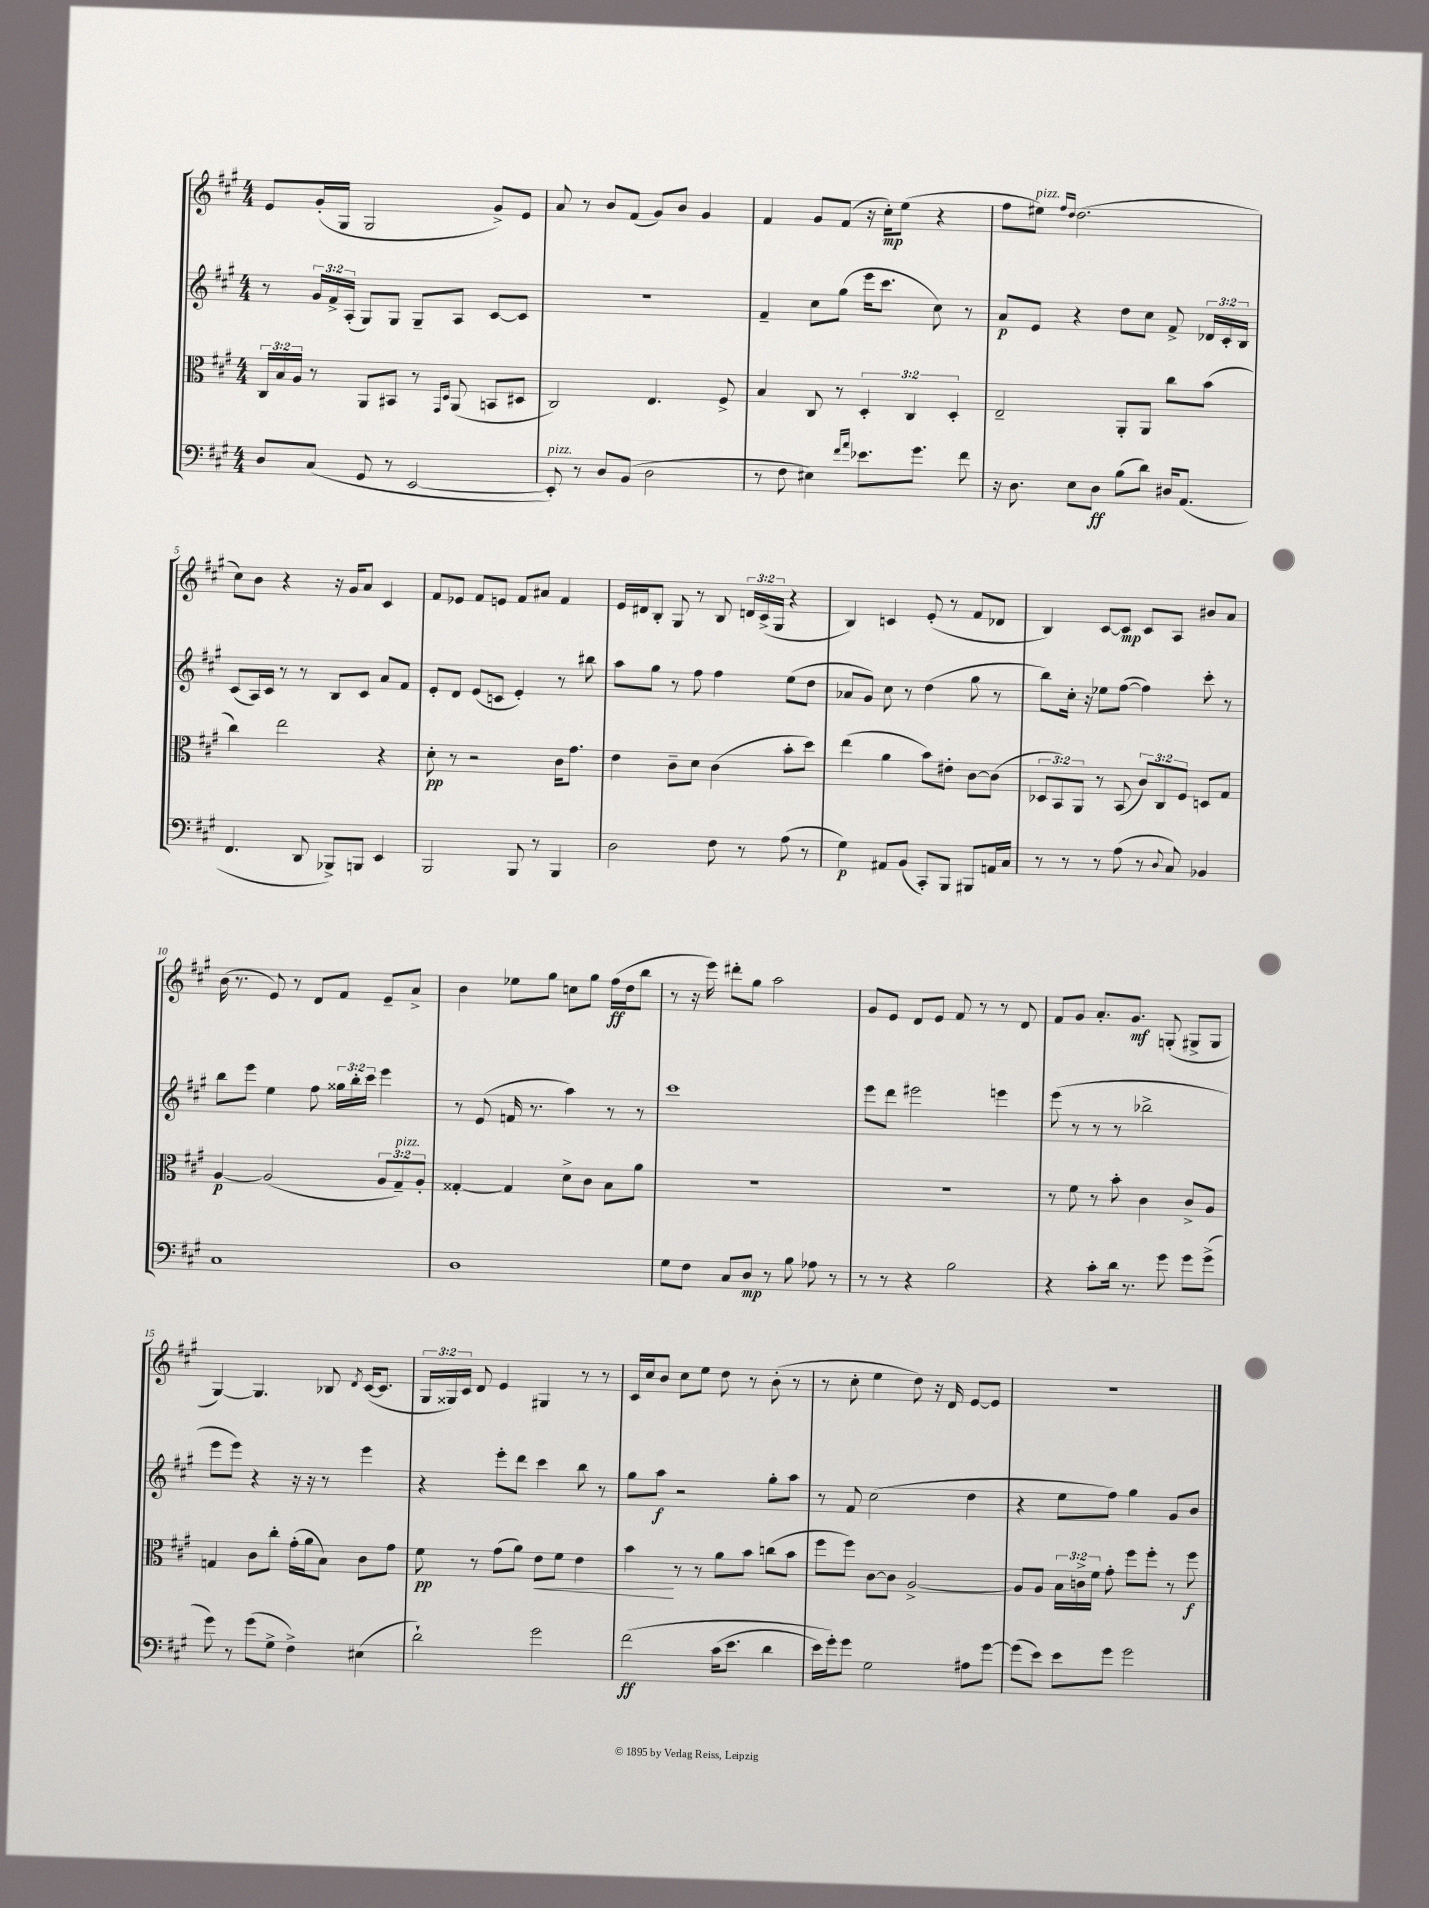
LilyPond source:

<<
\new StaffGroup <<
\new Staff = "s0" {
    \clef treble \key a \major \numericTimeSignature \time 4/4 \override Staff.TupletNumber.text = #tuplet-number::calc-fraction-text
    \autoBeamOff e'8[ gis'16-.( gis16] gis2 gis'8[->) e'8] |
    a'8 r8 b'8[ fis'8]( gis'8[) b'8] gis'4 |
    fis'4 gis'8[ fis'8]( r16 cis''16[-.\mp) e''8]( r4 |
    fis''8[ eis''8]^\markup { \italic "pizz." }) \grace { fis''16[ d''16] } d''2.( |
    cis''8[) b'8] r4 r16 gis'16[ a'8] cis'4 |
    fis'8[ ees'8] fis'8[ e'8] fis'8[ ais'8] fis'4 |
    e'16[ dis'16 b8]-. gis8 r8 b8 \tuplet 3/2 { d'16[ cis'16->( gis16] } r4 |
    b4) c'4 e'8-.( r8 fis'8[ des'8] |
    b4) cis'8[~ cis'8]\mp cis'8[ a8] bis'8[ a'8] |
    b'16( r8. e'8) r8 d'8[ fis'8] e'8[-- a'8]-> |
    b'4 ees''8[ gis''8] c''8[ gis''8] fis''16[\ff( d''16 b''8] |
    r8 r16 e'''16) dis'''8[-. gis''8] a''2 |
    gis'8[ e'8] d'8[ e'8] fis'8 r8 r8 d'8 |
    fis'8[ gis'8] a'8.[-. gis'8.]\mf g8-.( gis8[-> gis8] |
    gis4~) gis4. bes8 \acciaccatura { d'8 } cis'16[~( cis'8.] |
    \tuplet 3/2 { gis16[ gisis16) cis'16] } d'8 e'4 gis4 r8 r8 |
    cis'16[ cis''16 b'8] cis''8[ e''8] d''8 r8 b'8-.( r8 |
    r8 cis''8-. e''4 d''8) r16 d'16 e'8[~ e'8] |
    R1 \bar "|." |
}
\new Staff = "s1" {
    \clef treble \key a \major \numericTimeSignature \time 4/4 \override Staff.TupletNumber.text = #tuplet-number::calc-fraction-text
    \autoBeamOff r8 \tuplet 3/2 { gis'16[ fis'16-> a16]-.( } gis8[) gis8] gis8[-- a8] cis'8[~ cis'8] |
    R1 |
    fis'4-- cis''8[ gis''8]( e'''16[ cis'''8.] cis''8) r8 |
    a'8[\p e'8] r4 d''8[ cis''8] fis'8-> \tuplet 3/2 { des'16[ cis'16-. b16] } |
    cis'8[( a16) cis'16] r8 r8 b8[ cis'8] a'8[ fis'8] |
    e'8[-. d'8] e'8[( c'8] e'4-.) r8 bis''8 |
    a''8[ gis''8] r8 fis''8 fis''4 e''8[( d''8] |
    aes'8[ gis'8]) cis''8 r8 d''4( gis''8 r8 |
    b''8[) cis''16]-. r16 ees''8[ fis''8]~( fis''4) cis'''8-. r8 |
    b''8[ e'''8] e''4 fis''8 \tuplet 3/2 { gisis''16[ b''16-. cis'''16] } e'''4 |
    r8 e'8( f'16 r8. a''4) r8 r8 |
    cis'''1 |
    e'''8[ d'''8] eis'''2 e'''4 |
    e'''8( r8 r8 r8 bes''2-> |
    e'''8[ e'''8]) r4 r16 r16 r8 e'''4 |
    r4 e'''8[-. d'''8] cis'''4 b''8 r8 |
    gis''8[ a''8]\f r2 gis''8[-. a''8] |
    r8 fis'8 cis''2( d''4 |
    r4 e''8[ fis''8]) gis''4 gis'8[ b'8] \bar "|." |
}
\new Staff = "s2" {
    \clef alto \key a \major \numericTimeSignature \time 4/4 \override Staff.TupletNumber.text = #tuplet-number::calc-fraction-text
    \autoBeamOff \tuplet 3/2 { cis16[ b16 a16] } r8 a,8[ bis,8] r8 \grace { gis,16[ d16] } a,8( b,8[ dis8] |
    cis2) e4. fis8-> |
    b4 cis8 r8 \tuplet 3/2 { d4-. cis4 d4-. } |
    e2-- a,8[-. a,8] cis''8[ b'8]( |
    cis''4) e''2 r4 |
    d'8-.\pp r8 r2 cis'16[ gis'8.] |
    e'4 cis'8[-- d'8] cis'4( b'8[-. d''8]) |
    e''4( a'4 b'8[) eis'8]-. cis'8[~ cis'8]( |
    \tuplet 3/2 { des8[ b,8) a,8] } r8 b,8( \tuplet 3/2 { cis'8[) cis8 fis8] } d8[ gis8] |
    a4~\p a2( \tuplet 3/2 { a8[ gis8--^\markup { \italic "pizz." }) a8]-. } |
    gisis4~-. gisis4 d'8[-> cis'8] b8[ a'8] |
    R1 |
    R1 |
    r8 fis'8 r8 b'8-. cis'4 cis'8[-> a8] |
    g4 cis'8[ cis''8]-. gis'16[-.( a'16 b8]) cis'8[ gis'8] |
    fis'8\pp r8 gis'8[( a'8]) e'8[\< fis'8] e'4 |
    b'4\! r8 r8 a'8[ b'8] c''8[( b'8] |
    fis''8[ fis''8]) cis'8[~ cis'8] a2~-> |
    a8[ a8] \tuplet 3/2 { b16[ c'16-> fis'16] } gis'8-. fis''8[ fis''8]-. r8 fis''8\f \bar "|." |
}
\new Staff = "s3" {
    \clef bass \key a \major \numericTimeSignature \time 4/4
    \autoBeamOff d8[ cis8]( gis,8 r8 e,2~ |
    e,8-.^\markup { \italic "pizz." }) r8 d8[ b,8]( d2 |
    r8 fis8 eis4) \grace { fis'16[ a'16] } ees'8.[ gis'8.] fis'8 |
    r16 d8. e8[ d8]\ff b8[( d'8]) dis16[ a,8.]( |
    fis,4. d,8 bes,,8[->) b,,8] e,4 |
    b,,2 b,,8 r8 b,,4 |
    d2 fis8 r8 a8( r8 |
    gis4\p) ais,8[ b,8]( cis,8[-.) b,,8] bis,,8[ a,16 cis16] |
    r8 r8 r8 a8( r8 \appoggiatura { d8 } cis8) bes,4 |
    cis1 |
    d1 |
    gis8[ fis8] cis8[ d8]\mp r8 b8 aes8 r8 |
    r8 r8 r4 b2 |
    r4 cis'8[-. d'16] r8. gis'8 gis'8[ gis'8]->( |
    gis'8) r8 gis'8[( gis8]-> fis4->) eis4( |
    d'2-!) gis'2 |
    fis'2\ff\( cis'16[( e'8.] d'4 |
    e'16[) gis'16-.\) gis'8] gis2 ais8[ gis'8]~ |
    gis'8[( e'8]) e'8[ gis'8] gis'2 \bar "|." |
}
>>
>>
